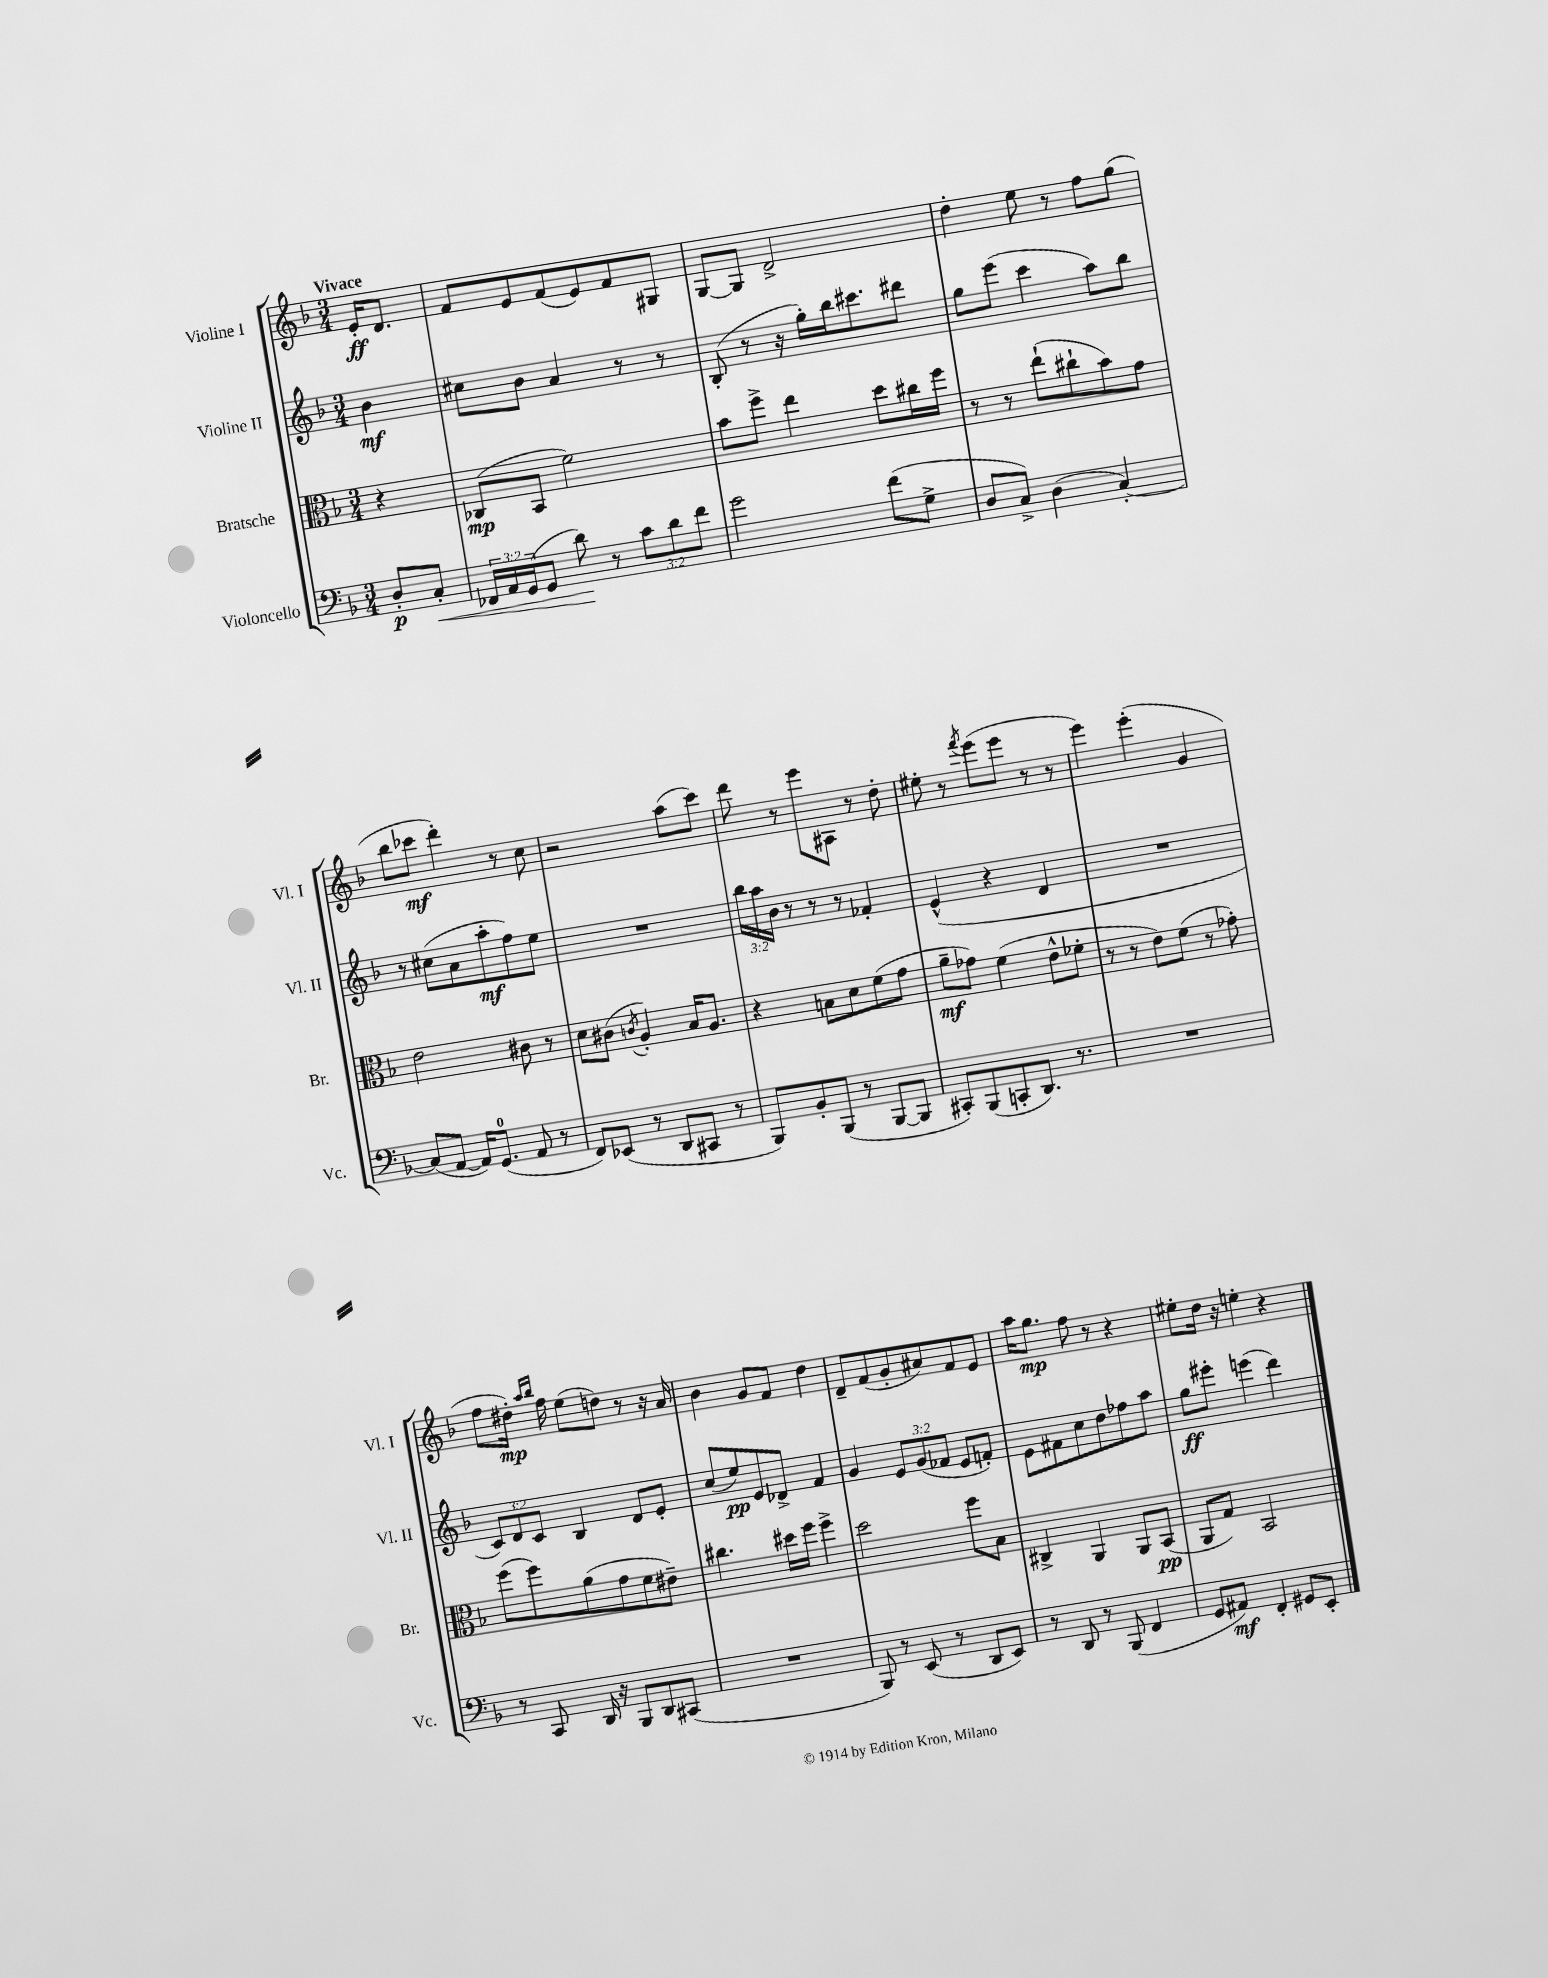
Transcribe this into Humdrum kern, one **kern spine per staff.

**kern	**dynam	**kern	**dynam	**kern	**dynam	**kern	**dynam
*part4	*part4	*part3	*part3	*part2	*part2	*part1	*part1
*staff4	*staff4	*staff3	*staff3	*staff2	*staff2	*staff1	*staff1
*I"Violoncello	*	*I"Bratsche	*	*I"Violine II	*	*I"Violine I	*
*I'Vc.	*	*I'Br.	*	*I'Vl. II	*	*I'Vl. I	*
*clefF4	*	*clefC3	*	*clefG2	*	*clefG2	*
*k[b-]	*	*k[b-]	*	*k[b-]	*	*k[b-]	*
*M3/4	*	*M3/4	*	*M3/4	*	*M3/4	*
=	=	=	=	=	=	=	=
!	!	!	!	!	!	!LO:TX:a:B:t=Vivace	!
8D'/L	p	4r	.	4b-\	mf	16e'/KL	ff
.	.	.	.	.	.	8.d/J	.
!	!LO:HP:b	!	!	!	!	!	!
8C'/J	<	.	.	.	.	.	.
=1	=1	=1	=1	=1	=1	=1	=1
24FF-X/LL	.	(8C-X/L	mp	8cc#X\L	.	8f/L	.
24AA/	.	.	.	.	.	.	.
(24GG/J	.	.	.	.	.	.	.
8GG/J	.	8BB-/J	.	8b-\J	.	8e/	.
8d\)	.	2f\)	.	4a/	.	(8f/	.
8r	[	.	.	.	.	8e/)	.
12c\L	.	.	.	8r	.	8f/	.
12d\	.	.	.	.	.	.	.
.	.	.	.	8r	.	8G#X/J	.
12f\J	.	.	.	.	.	.	.
=2	=2	=2	=2	=2	=2	=2	=2
2g\	.	8b-\L	.	(8B-'/	.	[8G/L	.
.	.	8ff^\J	.	8r	.	8G/J]	.
.	.	4ee\	.	16r	.	2d^/	.
.	.	.	.	16gg'\LL)	.	.	.
.	.	.	.	16bb-\J	.	.	.
.	.	.	.	8.ccc#X\	.	.	.
(8f\L	.	8dd\L	.	.	.	.	.
8G^\J	.	16cc#X\L	.	8ddd#X\J	.	.	.
.	.	16ff\JJ	.	.	.	.	.
=3	=3	=3	=3	=3	=3	=3	=3
8D/L	.	8r	.	8gg\L	.	4dd'\	.
8C^/J)	.	8r	.	(8eee\J	.	.	.
(4D\	.	(8ee`\L	.	4ccc\	.	8ee\	.
.	.	8cc#X`\	.	.	.	8r	.
[4C'/)	.	8b-\)	.	8aa\L)	.	8ff\L	.
.	.	8g\J	.	8bb-\J	.	(8gg\J	.
!!LO:LB:g=z
=4	=4	=4	=4	=4	=4	=4	=4
(8C/L]	.	2e\	.	8r	.	8bb-\L	.
[8AA/J	.	.	.	(8cc#X\L	.	8ccc-X\J	mf
16AA/KL])	.	.	.	8a\	.	4ddd'\)	.
(8.GG/J	.	.	.	.	.	.	.
.	.	.	.	8aa'\	mf	.	.
8AA/	.	8c#X\	.	8ff\)	.	8r	.
8r	.	8r	.	8ee\J	.	8cc\	.
=5	=5	=5	=5	=5	=5	=5	=5
8FF/L)	.	8d\L	.	2.r	.	2r	.
(8EE-X/J	.	(8c#X\J	.	.	.	.	.
.	.	8qcn/	.	.	.	.	.
8r	.	4A'/)	.	.	.	.	.
8DD/L	.	.	.	.	.	.	.
8CC#X/J	.	16B-/KL	.	.	.	(8aa\L	.
.	.	8.A/J	.	.	.	.	.
8r	.	.	.	.	.	8ccc\J)	.
=6	=6	=6	=6	=6	=6	=6	=6
8BBB-/L)	.	4r	.	24bb-\LL	.	8ddd\	.
.	.	.	.	24aa\	.	.	.
.	.	.	.	24b-\JJ	.	.	.
8BB-'/	.	.	.	8r	.	8r	.
(8BBB-/J	.	8Bn\L	.	8r	.	8eee\L	.
8r	.	8d\	.	8r	.	8A#X\J	.
[8BBB-/L	.	(8f\	.	4f-X'/	.	8r	.
8BBB-/J]	.	8g\J	.	.	.	8dd'\	.
=7	=7	=7	=7	=7	=7	=7	=7
8CC#X'/L)	.	8a~\L	mf	(4e^^/	.	8ee#X'\	.
(8BBB-/	.	8g-X\J)	.	.	.	8r	.
.	.	.	.	.	.	8qfff/	.
8CCn'/	.	(4f\	.	4r	.	(8eee\L	.
8.DD/J)	.	.	.	.	.	8eee\J	.
.	.	8e^^\L	.	4d/	.	8r	.
8.r	.	.	.	.	.	.	.
.	.	8f-X'\J	.	.	.	8r	.
=8	=8	=8	=8	=8	=8	=8	=8
2.r	.	8r	.	2.r	.	4eee\)	.
.	.	8r	.	.	.	.	.
.	.	8e\L)	.	.	.	(4eee'\	.
.	.	(8f\J	.	.	.	.	.
.	.	8r	.	.	.	4g/	.
.	.	8g-X'\)	.	.	.	.	.
!!LO:LB:g=z
=9	=9	=9	=9	=9	=9	=9	=9
8r	.	(8ff\L	.	12c/L)	.	8ff\L	.
.	.	.	.	12d/	.	.	.
8CC/	.	8ff\)	.	.	.	16dd#X'\Jk)	mp
.	.	.	.	12c/J	.	.	.
.	.	.	.	.	.	16qqaa/LL	.
.	.	.	.	.	.	16qqbb-/JJ	.
.	.	.	.	.	.	16ff\	.
16DD/	.	(8a\	.	4B-/	.	(8ee\L	.
16r	.	.	.	.	.	.	.
8BBB-/L	.	8g\	.	.	.	8ddn\J)	.
8DD/	.	8f\	.	8d/L	.	8r	.
(8CC#X/J	.	8e#X~\J)	.	8e'/J	.	16r	.
.	.	.	.	.	.	16a/	.
=10	=10	=10	=10	=10	=10	=10	=10
2.r	.	4.cc#X\	.	(8cc/L	.	4b-\	.
.	.	.	.	8ee/)	pp	.	.
.	.	.	.	8e/	.	8g/L	.
.	.	16dd#X\LL	.	8d-X^/J	.	8f/J	.
.	.	16ff\JJ	.	.	.	.	.
.	.	4ff^\	.	4f/	.	4dd\	.
=11	=11	=11	=11	=11	=11	=11	=11
8BBB-/)	.	2dd\	.	4g/	.	8d~/L	.
8r	.	.	.	.	.	(8f/	.
(8EE/	.	.	.	12e/L	.	8g'/	.
.	.	.	.	(12g/	.	.	.
8r	.	.	.	.	.	8a#X/)	.
.	.	.	.	12f-X/J	.	.	.
8DD/L	.	8ff\L	.	8e/L	.	8f/	.
8EE/J)	.	8B-\J	.	8fn'/J)	.	8e/J	.
=12	=12	=12	=12	=12	=12	=12	=12
8r	.	4C#X^/	.	8e\L	.	16aa\KL	.
.	.	.	.	.	.	8.gg\J	mp
8DD/	.	.	.	8f#X\	.	.	.
8r	.	4AA/	.	8cc\	.	8ff\	.
(8BBB-/	.	.	.	8dd\	.	8r	.
4FF/	.	8AA/L	.	8ff-X\	.	4r	.
.	.	(8BB-/J	pp	8aa\J	.	.	.
=13	=13	=13	=13	=13	=13	=13	=13
8GG/L	.	8AA/L	.	8gg\L	ff	8ee#X'\L	.
8AA#X/J)	mf	8G/J)	.	8eee#X'\J	.	16dd\Jk	.
.	.	.	.	.	.	16r	.
4FF'/	.	2BB-/	.	(4eeen\	.	4een'\	.
8GG#X/L	.	.	.	4ddd\)	.	4r	.
8EE'/J	.	.	.	.	.	.	.
==	==	==	==	==	==	==	==
*-	*-	*-	*-	*-	*-	*-	*-
